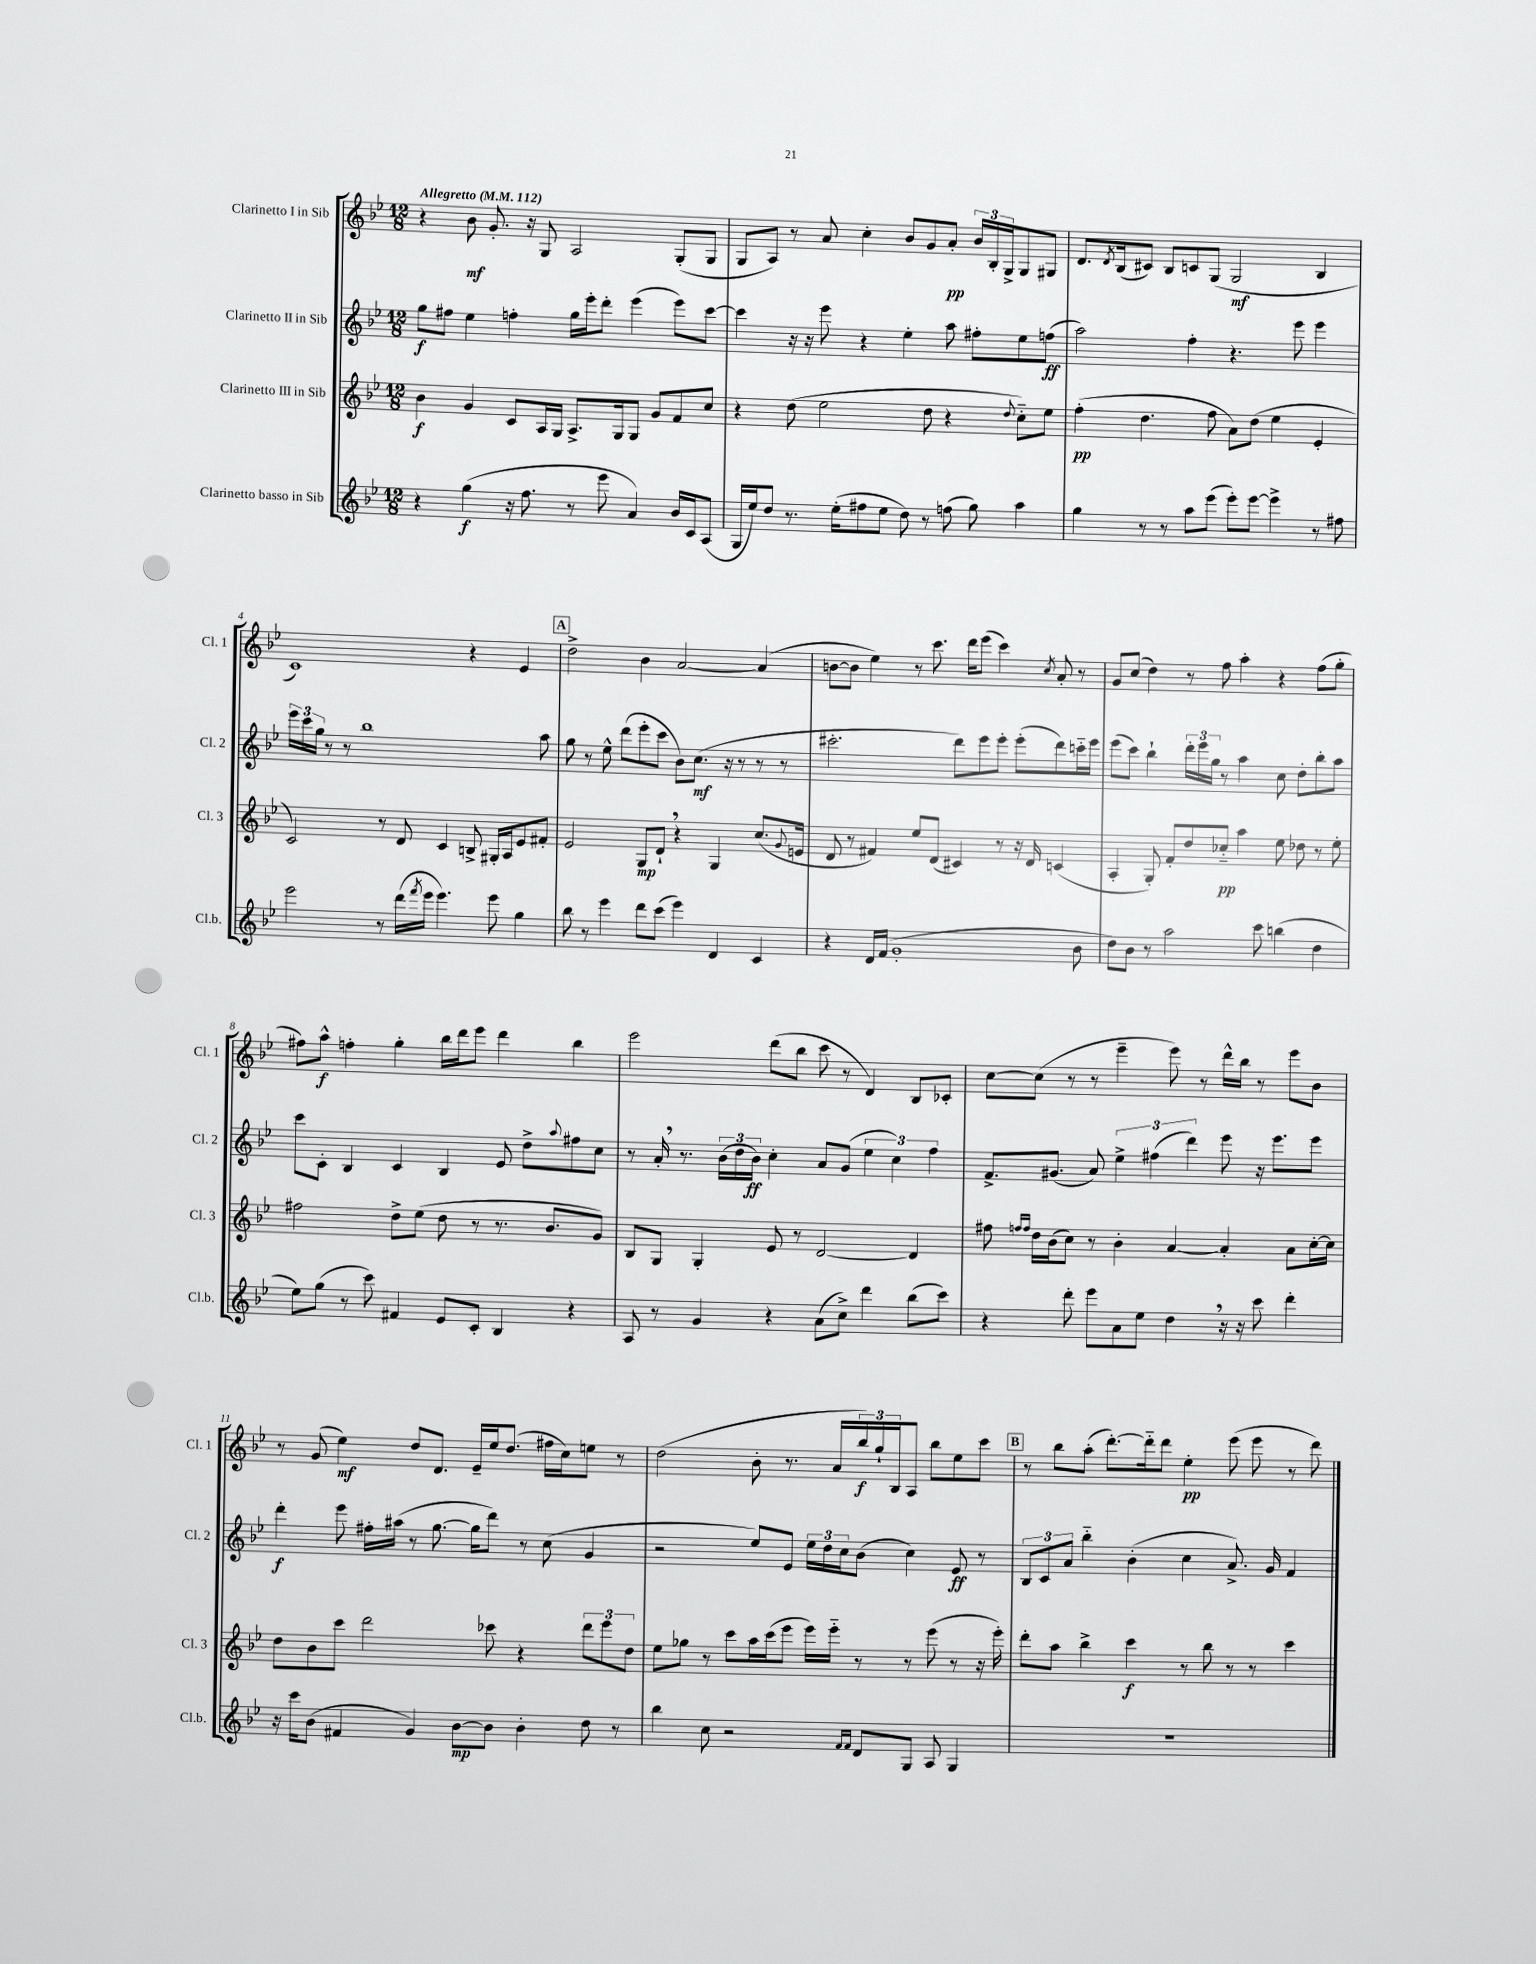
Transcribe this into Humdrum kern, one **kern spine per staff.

**kern	**kern	**kern	**kern
*staff4	*staff3	*staff2	*staff1
*clefG2	*clefG2	*clefG2	*clefG2
*k[b-e-]	*k[b-e-]	*k[b-e-]	*k[b-e-]
*M12/8	*M12/8	*M12/8	*M12/8
*MM112	*MM112	*MM112	*MM112
4r	4b-\	8gg\L	4r
.	.	8ff#\J	.
(4gg\	4g/	4ee-\	8b-\
.	.	.	8.g'/
16r	8c/L	4ff'\	.
8.ff\	.	.	16r
.	16A/L	.	8G/
.	16G/JJ	.	.
8r	8.A^/L	16gg\LL	2A/
.	.	16eee-'\J	.
8eee-\	.	8ddd'\J	.
.	16G/k	.	.
4a/)	8G/J	(4eee-\	.
.	8g/L	.	.
16b-/LL	8f/	8eee-\L)	(8G'/L
16c/J	.	.	.
(8A/J	8cc/J	[8ccc\J	8G/J
=	=	=	=
16G/LL	4r	4ccc\]	8G/L
16ee-/J)	.	.	.
8dd/J	.	.	8A/J)
8.r	(8dd\	16r	8r
.	.	16r	.
.	2ee-\	8eee-\	8a/
(16ee-'\LK	.	.	.
8ff#\	.	4r	4cc'\
8ee-\J	.	.	.
8dd\)	.	4ee-'\	8b-/L
8r	8dd\	.	8g/
(8ff\	4r	8aa\	8a'/J
8gg\)	.	8ff#'\L	24b-/LL
.	.	.	24B-'/
.	.	.	24G^/J
.	8qqdd/	.	.
4aa\	8cc'~\L)	8ee-\	8G/
.	8ee-\J	(8ff\J	8G#/J
=	=	=	=
4gg\	(4ff'\	2aa\)	8.d/L
.	.	.	8qd/
.	.	.	(16B-/k
8r	4.dd\	.	8c#/J)
8r	.	.	8B-/L
8aa\L	.	4ff'\	8c/
(8eee-\J	8ff\	.	(8G/J
8eee-'\L)	8a\L)	4.r	2G/
[8eee-\J	(8dd\J	.	.
4eee-^\]	4ee-\	.	.
.	.	8eee-\	.
8r	4e-'/	4eee-\	4B-/
8ff#\	.	.	.
=	=	=	=
2eee-\	2c/)	24eee-\LL	1c)
.	.	24ccc\	.
.	.	24gg\JJ	.
.	.	8r	.
.	.	8r	.
.	.	1bb-	.
8r	8r	.	.
(16ddd\LL	8d/	.	.
8qfff/	.	.	.
16eee-\JJ	.	.	.
4.eee-\)	4c/	.	.
.	8B^/	.	4r
8eee-\	16G#'/LL	.	.
.	16A/J	.	.
4gg\	8e-/	.	4e-/
.	8f#'/J	8aa\	.
=	=	=	=
8bb-\	2e-/	8gg\	2dd^\
8r	.	8r	.
4eee-\	.	8ee-^^\	.
.	.	(8ddd\L	.
8ddd\L	8G/L	8eee-'\	4b-\
(8ccc\J	8d`/J	8ccc\J	.
4eee-\)	4r	8b-\L)	[2a/
.	.	(8.cc\J	.
4d/	4G/	.	.
.	.	16r	.
.	.	8r	.
4c/	(8.cc/L	8r	(4a/]
.	.	8r	.
.	8qqg/	.	.
.	16e/Jk	.	.
=	=	=	=
4r	8d/	2.ccc#'\	[8b\L
.	8r	.	8b\]J
16d/LL	4f#/)	.	4ee-\)
(16f/JJ	.	.	.
1g'	.	.	.
.	8ee-/L	.	8r
.	(8d/J	.	8.ccc\
.	4c#/)	8ddd\L)	.
.	.	.	16ddd\LK
.	.	8eee-\	(8eee-\J
.	8r	8eee-'\J	4ccc\)
.	16r	(8eee-'\L	.
.	16d/	.	.
.	.	.	8qcc/
.	(4c/	8ddd\)	8a'/
8b-\	.	16ccc'~\L	8r
.	.	16eee-\JJ	.
=	=	=	=
8dd\L)	4A'/	(8eee-\L	8g/L
8b-\J	.	8ccc\J)	(8cc/J
8r	8G'/)	4bb-`\	4dd\)
2aa\	8f'/L	.	.
.	8dd/	24ddd'\LL	8r
.	.	24eee-\	.
.	.	24gg\JJ	.
.	8cc-'~/J	8r	8ff\
.	4aa\	4aa\	4aa'\
8ccc\	.	.	.
(4bb\	8ee-\	8cc\	4r
.	8dd-\	8dd'\L	.
4dd\	8r	8bb-'\	(8ff\L
.	8ee-'\	8aa\J	8gg'\J
=	=	=	=
8ee-\L)	2ff#\	8ccc\L	8ff#\L)
(8gg\J	.	8c'\J	8aa^^\J
8r	.	4B-/	4ff'\
8ccc\)	.	.	.
4f#/	8dd^\L	4c/	4gg'\
.	(8ee-\J	.	.
8e-/L	8dd\	4B-/	16bb-\LL
.	.	.	16ddd\J
8c'/J	8r	.	8eee-\J
4B-/	8.r	8e-/	4ddd\
.	.	8dd^\L	.
.	8.b-/L	.	.
.	.	8qqaa/	.
4r	.	8ff#\	4bb-\
.	8g/J)	8cc\J	.
=	=	=	=
8A/	8B-/L	8r	2eee-\
8r	8G/J	16a'/	.
.	.	8.r	.
4g/	4G'/	.	.
.	.	(24b-\LL	.
.	.	24dd\	.
.	.	24b-\JJ)	.
4r	8e-/	4cc'\	(8ddd\L
.	8r	.	8bb-\J
(8a\L	[2d/	8a/L	8ccc\
8cc^\J)	.	(8g/J	8r
4ddd\	.	6ee-\	4d/)
.	.	6cc\)	.
(8bb-\L	4d/]	.	8B-/L
.	.	6ff\	.
8ccc\J)	.	.	8c-'/J
=	=	=	=
4r	8ff#\	8.f^/L	[8cc\L
.	16qqff/LL	.	.
.	16qqff/JJ	.	.
.	16dd\LL	.	(8cc\]J
.	(16b-\J	(8.g#/J	.
8ddd'\	8cc\J)	.	8r
8eee-\L	8r	8a/)	8r
8a\	4b-'\	6ee-^\	4eee-~\
8ee-\J	.	.	.
.	.	(6ff#\	.
4dd\	[4a/	.	8eee-\)
.	.	6ddd\)	.
.	.	.	8r
16r	4a'/]	8eee-\	16ddd^^\LL
16r	.	.	16bb-\JJ
8ccc\	.	16r	8r
.	.	8.eee-\L	.
4ddd'\	8a\L	.	8eee-\L
.	[16cc'\L	8eee-\J	8b-\J
.	16cc\]JJ	.	.
=	=	=	=
16r	8dd\L	4ddd'\	8r
16ccc\LK	.	.	.
(8b-\J	8b-\	.	(8g/
4f#/	8ccc\J	8eee-\	4ee-\)
.	2ddd\	16ff#'\LL	.
.	.	(16aa#\JJ	.
4g/)	.	8r	8dd/L
.	.	[8.gg\	8.d/J
[8b-\L	.	.	.
.	.	16gg\]LK	16e-~/LL
8b-\]J	8ccc-\	8ddd\J)	16ee-/J
.	.	.	(8.dd/J
4b-'\	4r	8r	.
.	.	(8cc\	16ff#\LL
.	.	.	16cc\J)
8dd\	12ddd\L	4g/	8ee\J
.	12eee-\	.	.
8r	.	.	8r
.	12dd\J	.	.
=	=	=	=
4bb-\	8ee-\L	2r	(2dd\
.	8gg-\J	.	.
8cc\	8r	.	.
2r	8ccc\L	.	.
.	16aa\L	8ee-/L)	8b-'\
.	(16ccc\J	.	.
.	8eee-\J	8e-/J	8.r
.	16eee-\LL)	24ee-\LL	.
.	.	24dd\	.
.	16eee-'~\JJ	.	16a/LL
.	.	24cc\J	.
16qqf/LL	.	.	.
16qqf/JJ	.	.	.
8d/L	8r	(8b-\J	24bb-/)
.	.	.	24gg`/
.	.	.	24B-/J
8G/J	8r	4cc\)	8A/J
8A/	(8eee-\	.	8bb-\L
4G/	8r	8e-/	8ee-\
.	16r	8r	8ccc\J
.	16eee-'\)	.	.
=	=	=	=
1.r	8ddd'\L	12B-/L	8r
.	.	12c/	.
.	8aa\J	.	8bb-\L
.	.	12a/J	.
.	4bb-^\	4bb-'~\	(8aa'\J
.	.	.	[8.ddd'\L)
.	4ccc\	(4b-'\	.
.	.	.	16ddd'~\]k
.	.	.	8ddd\J
.	8r	4cc\	4ee-'\
.	8bb-\	.	.
.	8r	8.a^/)	(8eee-\
.	8r	.	8eee-\
.	.	16g/	.
.	4ccc\	4f/	8r
.	.	.	8ddd\)
==	==	==	==
*-	*-	*-	*-
